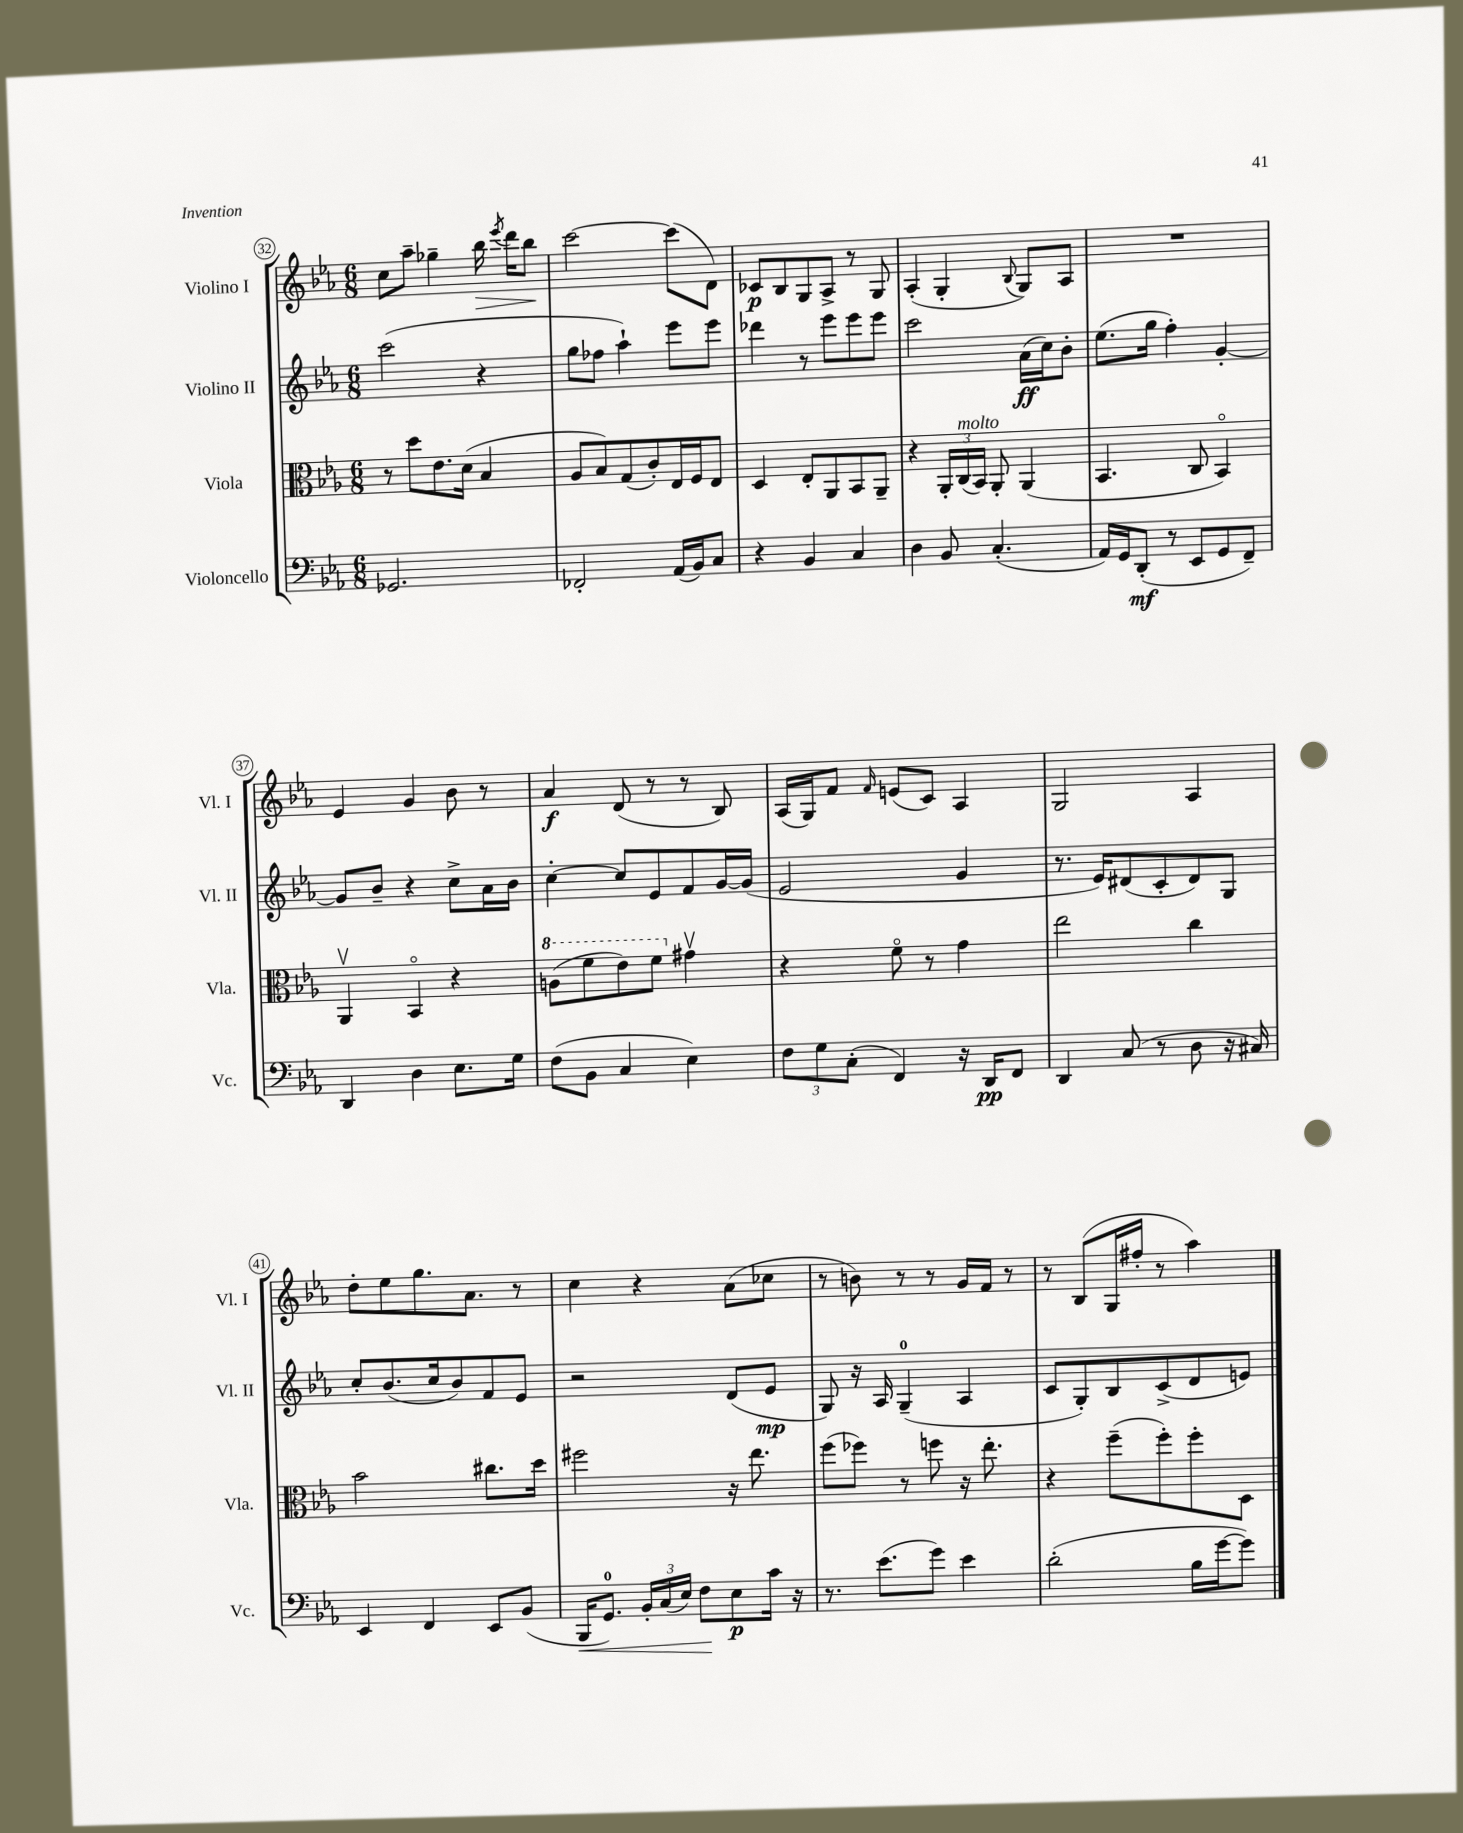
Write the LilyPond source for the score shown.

<<
\new StaffGroup <<
\new Staff = "s0" \with { instrumentName = "Violino I" shortInstrumentName = "Vl. I" } {
    \clef treble \key ees \major \numericTimeSignature \time 6/8
    \autoBeamOff c''8[ aes''8]-- ges''4-- bes''16\> \acciaccatura { ees'''8 } d'''16[ bes''8]\! |
    c'''2~ c'''8[( d'8]) |
    ces'8[\p bes8 g8 aes8]-> r8 g8 |
    aes4-.( g4-. \appoggiatura { bes8 } g8[) aes8] |
    R2. |
    ees'4 g'4 bes'8 r8 |
    aes'4\f d'8( r8 r8 bes8) |
    aes16[( g16) f'8] \grace { f'16 } e'8[( c'8]) aes4 |
    g2 aes4 |
    d''8[-. ees''8 g''8. aes'8.] r8 |
    c''4 r4 aes'8[( ces''8] |
    r8 b'8) r8 r8 g'16[ f'16] r8 |
    r8 bes8[( g16 fis''16]-. r8 aes''4) \bar "|." |
}
\new Staff = "s1" \with { instrumentName = "Violino II" shortInstrumentName = "Vl. II" } {
    \clef treble \key ees \major \numericTimeSignature \time 6/8
    \autoBeamOff c'''2( r4 |
    g''8[ fes''8] aes''4-!) ees'''8[ ees'''8] |
    des'''4 r8 ees'''8[ ees'''8 ees'''8] |
    c'''2 aes'16[\ff( c''16) bes'8]-. |
    ees''8.[( g''16] f''4-.) g'4~-. |
    g'8[ bes'8]-- r4 c''8[-> aes'16 bes'16] |
    c''4~-. c''8[ ees'8 f'8 g'16~ g'16]( |
    ees'2 g'4 |
    r8. ees'16[) dis'8( c'8-. dis'8) g8] |
    c''8[-. bes'8.( c''16 bes'8) f'8 ees'8] |
    r2 d'8[( ees'8]\mp |
    g8) r16 aes16 g4-0--( aes4 |
    c'8[ g8-.) bes8 c'8->( d'8 e'8]) \bar "|." |
}
\new Staff = "s2" \with { instrumentName = "Viola" shortInstrumentName = "Vla." } {
    \clef alto \key ees \major \numericTimeSignature \time 6/8
    \autoBeamOff r8 d''8[ ees'8. d'16]( bes4 |
    aes8[ bes8) g8( c'8-.) ees16 f16 ees8] |
    d4 ees8[-. aes,8 bes,8 aes,8]-- |
    r4 \tuplet 3/2 { aes,16[-. c16^\markup { \italic "molto" }( bes,16]) } aes,8-. aes,4( |
    bes,4. c8 bes,4\flageolet) |
    aes,4\upbow bes,4\flageolet r4 |
    \ottava #1 a'8[( f''8 ees''8) f''8] \ottava #0 gis'4\upbow |
    r4 f'8\flageolet r8 g'4 |
    ees''2 c''4 |
    bes'2 cis''8.[ d''16] |
    fis''2 r16 ees''8. |
    f''8[( fes''8]) r8 f''8 r16 ees''8.-. |
    r4 f''8[--( f''8-.) f''8-. d8] \bar "|." |
}
\new Staff = "s3" \with { instrumentName = "Violoncello" shortInstrumentName = "Vc." } {
    \clef bass \key ees \major \numericTimeSignature \time 6/8
    \autoBeamOff ges,2. |
    fes,2-. aes,16[( bes,16) c8] |
    r4 bes,4 c4 |
    d4 bes,8 c4.-.( |
    aes,16[) g,16 d,8]-.\mf( r8 ees,8[ g,8 f,8]--) |
    d,4 d4 ees8.[ g16] |
    f8[( bes,8] c4 ees4) |
    \tuplet 3/2 { f8[ g8 c8]-.( } f,4) r16 d,16[\pp f,8] |
    d,4 c8( r8 d8 r16 cis16) |
    ees,4 f,4 ees,8[ bes,8]( |
    bes,,16[\< g,8.]-0) \tuplet 3/2 { bes,16[-. c16( ees16]) } f8[\! ees8\p c'16] r16 |
    r8. ees'8.[( g'8]) ees'4 |
    d'2-.( bes16[ g'16~ g'8]) \bar "|." |
}
>>
>>
\layout { \context { \Score currentBarNumber = #32 \override BarNumber.stencil = #(make-stencil-circler 0.1 0.3 ly:text-interface::print) } }
